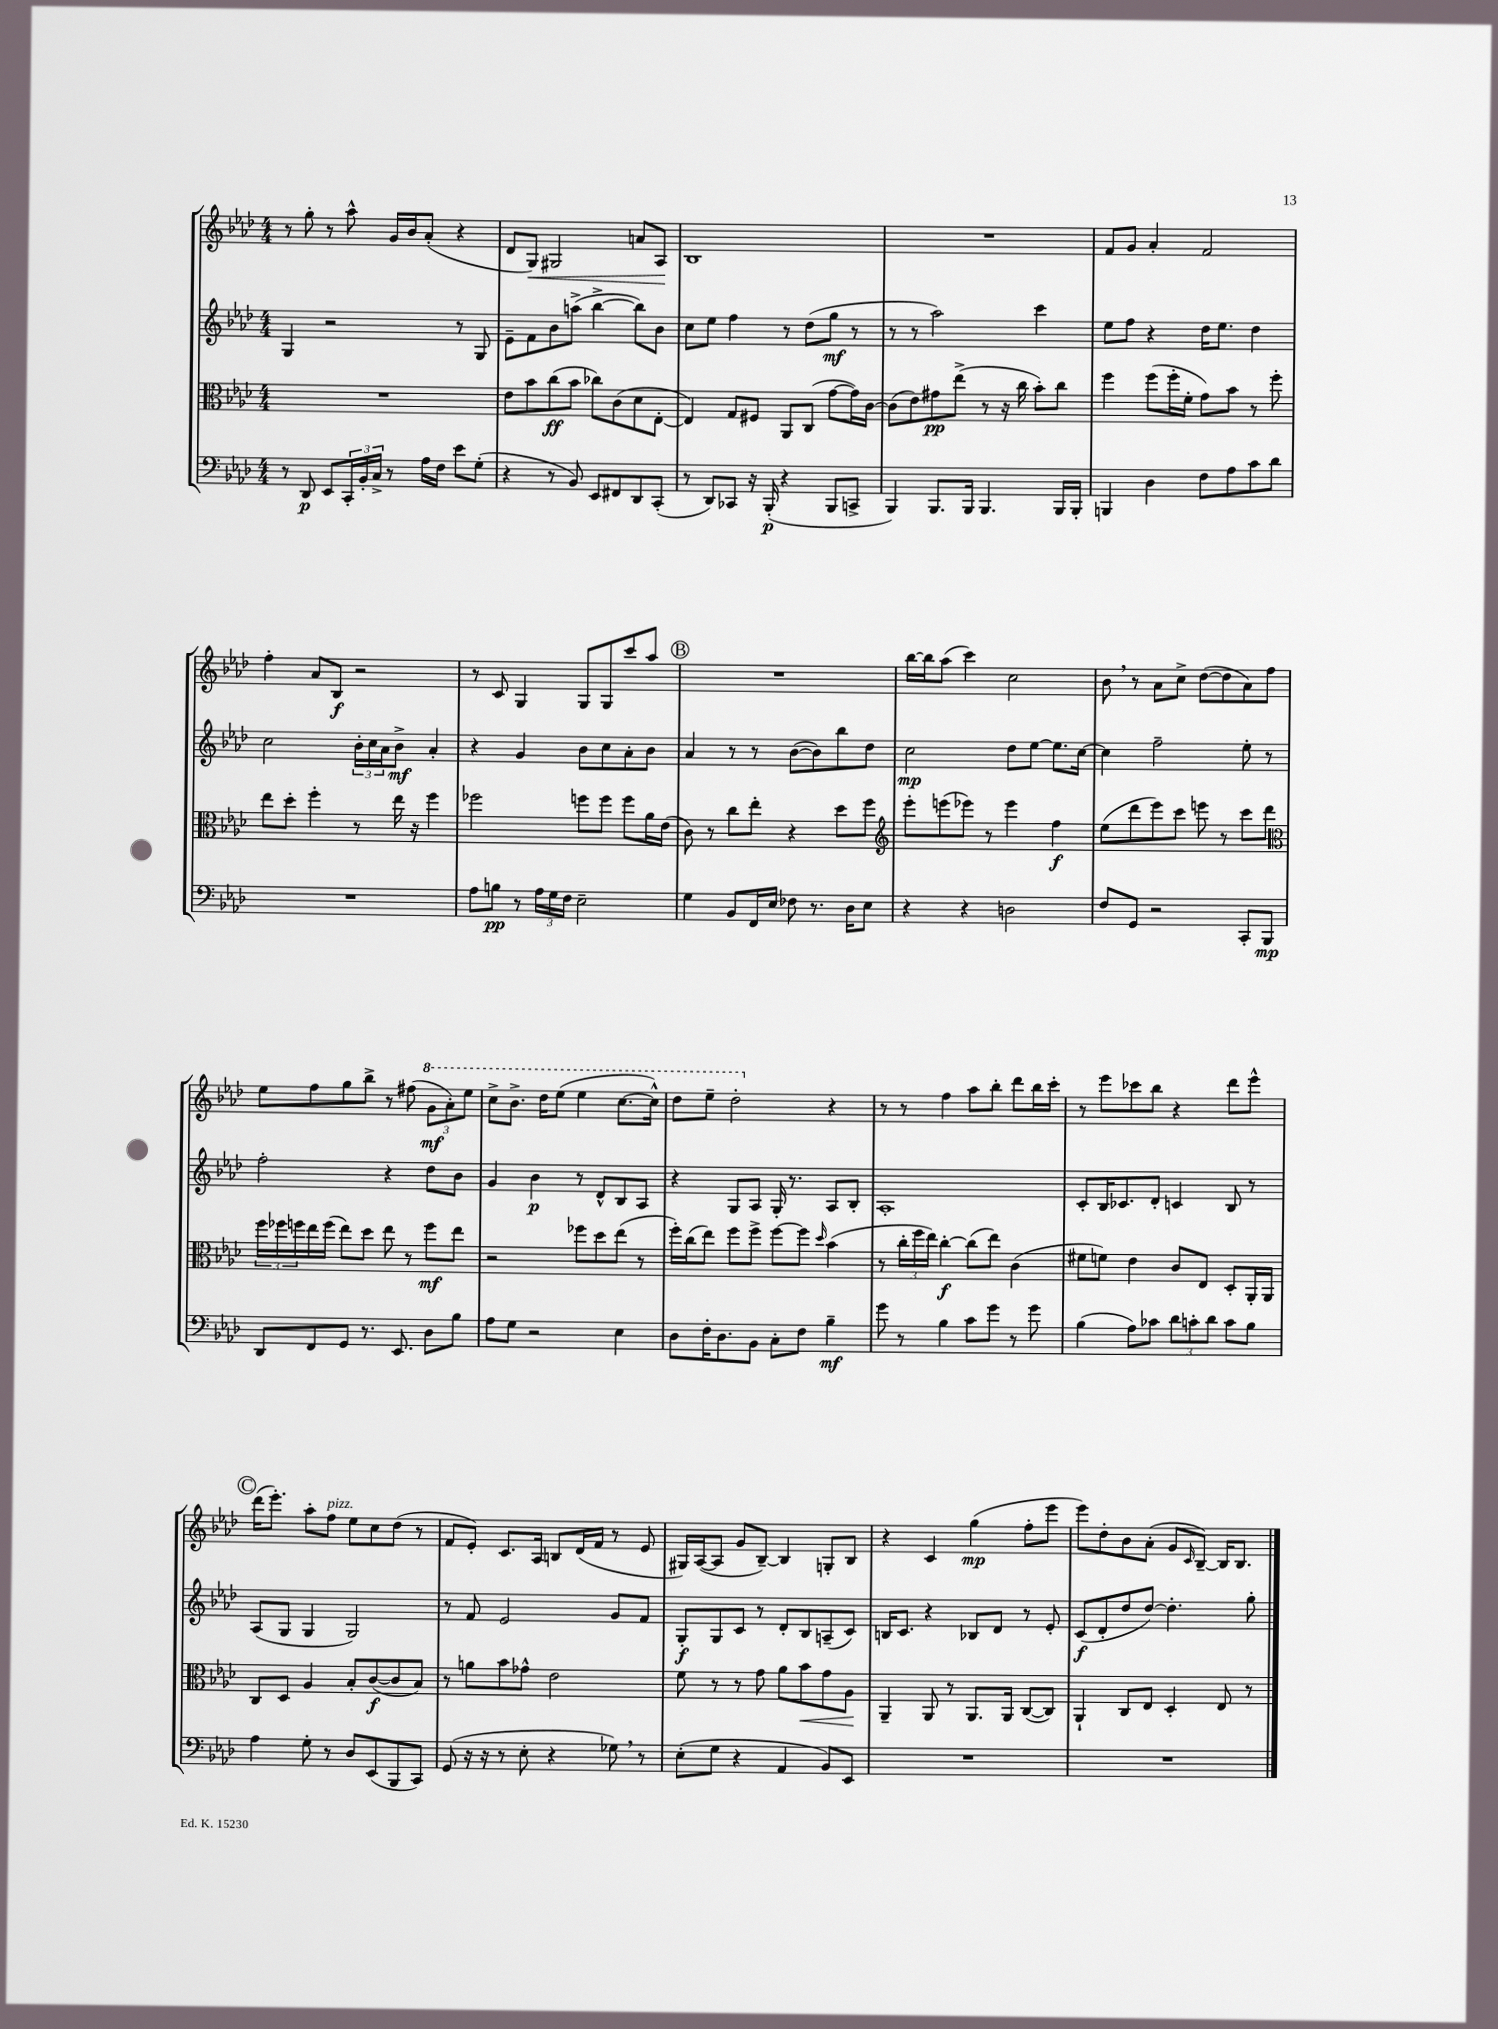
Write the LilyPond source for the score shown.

<<
\new StaffGroup <<
\new Staff = "s0" {
    \clef treble \key aes \major \numericTimeSignature \time 4/4
    r8 g''8-. r8 aes''8-^ g'16 bes'16 aes'8-.( r4 |
    des'8 g8\<) gis2 a'8 aes8\! |
    bes1 |
    R1 |
    f'8 g'8 aes'4-. f'2 |
    f''4-. aes'8 bes8\f r2 |
    r8 c'8 g4 g8 g8 c'''8 aes''8 |
    \mark \markup { \circle "B" } R1 |
    bes''16~ bes''16 aes''8( c'''4) c''2 |
    bes'8 \breathe r8 aes'8 c''8-> des''8~( des''8 aes'8) f''8 |
    ees''8 f''8 g''8 bes''8-> r8 fis''8( \tuplet 3/2 { \ottava #1 g''8\mf aes''8-.) ees'''8 } |
    c'''8-> bes''8.-> des'''16 ees'''8( ees'''4 c'''8.~ c'''16-^) |
    des'''8 ees'''8-- des'''2-. \ottava #0 r4 |
    r8 r8 f''4 aes''8 bes''8-. des'''8 bes''16 c'''16-. |
    r8 ees'''8 ces'''8 bes''8 r4 des'''8 ees'''8-^ |
    \mark \markup { \circle "C" } des'''16( ees'''8.-.) aes''8-. f''8^\markup { \italic "pizz." } ees''8 c''8 des''8( r8 |
    f'8 ees'8-.) c'8. aes16 b8 des'16( f'16 r8 ees'8 |
    gis16) aes16~( aes8 g'8 bes8~--) bes4 g8-. bes8 |
    r4 c'4 g''4\mp( f''8-. ees'''8 |
    ees'''8) des''8-. bes'8 aes'8-.( g'8 \grace { c'16 } bes8~--) bes16 bes8. \bar "|." |
}
\new Staff = "s1" {
    \clef treble \key aes \major \numericTimeSignature \time 4/4
    g4 r2 r8 g8 |
    ees'8-- f'8 bes'8 a''8->( bes''4~-> bes''8) bes'8 |
    c''8 ees''8 f''4 r8 des''8( g''8\mf r8 |
    r8 r8 aes''2) c'''4 |
    ees''8 f''8 r4 des''16 ees''8. des''4 |
    c''2 \tuplet 3/2 { bes'16-. c''16 aes'16 } bes'8->\mf aes'4-. |
    r4 g'4 bes'8 c''8 aes'8-. bes'8 |
    \mark \markup { \circle "B" } aes'4 r8 r8 bes'8~( bes'8) bes''8 des''8 |
    c''2\mp des''8 ees''8~ ees''8. c''16~ |
    c''4 f''2-- ees''8-. r8 |
    f''2-. r4 des''8 bes'8 |
    g'4 bes'4\p r8 des'8-^ bes8 aes8 |
    r4 g8 aes8 g16-. r8. aes8 bes8-. |
    aes1-. |
    c'8-. bes16 ces'8. des'8-. c'4 bes8 r8 |
    \mark \markup { \circle "C" } aes8( g8 g4 g2) |
    r8 f'8 ees'2 g'8 f'8 |
    g8-.\f g8 c'8 r8 des'8-. bes8 a8--( c'8) |
    b16 c'8. r4 bes8 des'8 r8 ees'8-. |
    c'8\f( des'8-. des''8 des''8~) des''4.-. g''8-. \bar "|." |
}
\new Staff = "s2" {
    \clef alto \key aes \major \numericTimeSignature \time 4/4
    R1 |
    ees'8 bes'8 c''8\ff( bes'8 ces''8) c'8( des'8 ees8~-. |
    ees4) g8 fis8 aes,8 c8( g'8~ g'16) c'16~ |
    c'8( ees'8) gis'8\pp ees''8->( r8 r16 c''16 bes'8-.) c''8 |
    f''4 f''8( f''16-. f'16-. g'8) bes'8 r8 f''8-. |
    ees''8 des''8-. f''4-. r8 ees''16 r16 f''4 |
    fes''2 f''8 f''8 f''8 aes'16 ees'16( |
    \mark \markup { \circle "B" } c'8) r8 c''8 ees''8-. r4 des''8 f''8 |
    \clef treble ees'''8-. e'''8( ees'''8) r8 ees'''4 f''4\f |
    ees''8( des'''8 ees'''8) c'''8 e'''8 r8 c'''8 des'''8 |
    \clef alto \tuplet 3/2 { f''16 fes''16 f''16 } ees''16 f''16( ees''8) des''8 ees''8 r8 f''8\mf ees''8 |
    r2 fes''8 des''8 ees''8( r8 |
    f''16-.) c''16( ees''8) f''8 f''8-> f''8~ f''8 \grace { des''16 } bes'4( |
    r8 \tuplet 3/2 { c''16-. f''16 ees''16) } c''4~-.\f c''8( ees''8) c'4( |
    fis'8 f'8) ees'4 c'8 ees8 des8-. aes,16-. aes,16 |
    \mark \markup { \circle "C" } c8 des8 aes4 bes8-. c'8~\f( c'8 bes8) |
    r8 a'8 bes'8 ges'8-^ ees'2 |
    f'8 r8 r8 g'8 aes'8 bes'8\< g'8 aes8\! |
    aes,4-- aes,8 r8 aes,8. aes,16 c8~( c8) |
    aes,4-! c8 ees8 des4-. ees8 r8 \bar "|." |
}
\new Staff = "s3" {
    \clef bass \key aes \major \numericTimeSignature \time 4/4
    r8 des,8\p ees,8 \tuplet 3/2 { c,16-. bes,16-. c16-> } r8 aes16 f16 ees'8 g8-.( |
    r4 r8 bes,8) ees,8 fis,8 des,8 c,8-.( |
    r8 des,8) ces,8 r16 bes,,16-.\p( r4 bes,,8 c,8-> |
    bes,,4) bes,,8. bes,,16 bes,,4. bes,,16 bes,,16-. |
    b,,4 des4 f8 aes8 c'8 des'8 |
    R1 |
    aes8 b8\pp r8 \tuplet 3/2 { aes16 g16 f16 } ees2-- |
    \mark \markup { \circle "B" } g4 bes,8 f,16 ees16 fes8 r8. des16 ees8 |
    r4 r4 d2 |
    f8 g,8 r2 c,8-. bes,,8\mp |
    des,8 f,8 g,8 r8. ees,8. des8 bes8 |
    aes8 g8 r2 ees4 |
    des8 f16-. des8. bes,8 c8-. f8 bes4--\mf |
    g'8 r8 bes4 c'8 g'8 r8 g'8 |
    bes4( aes8) ces'8 \tuplet 3/2 { des'8 c'8-. des'8 } c'8 bes8 |
    \mark \markup { \circle "C" } aes4 g8-. r8 des8 ees,8( bes,,8 c,8) |
    g,8( r16 r16 r8 ees8-. r4 ges8) \breathe r8 |
    ees8-.( g8 r4 aes,4 bes,8) ees,8 |
    R1 |
    R1 \bar "|." |
}
>>
>>
\layout { \context { \Score \remove "Bar_number_engraver" } }
